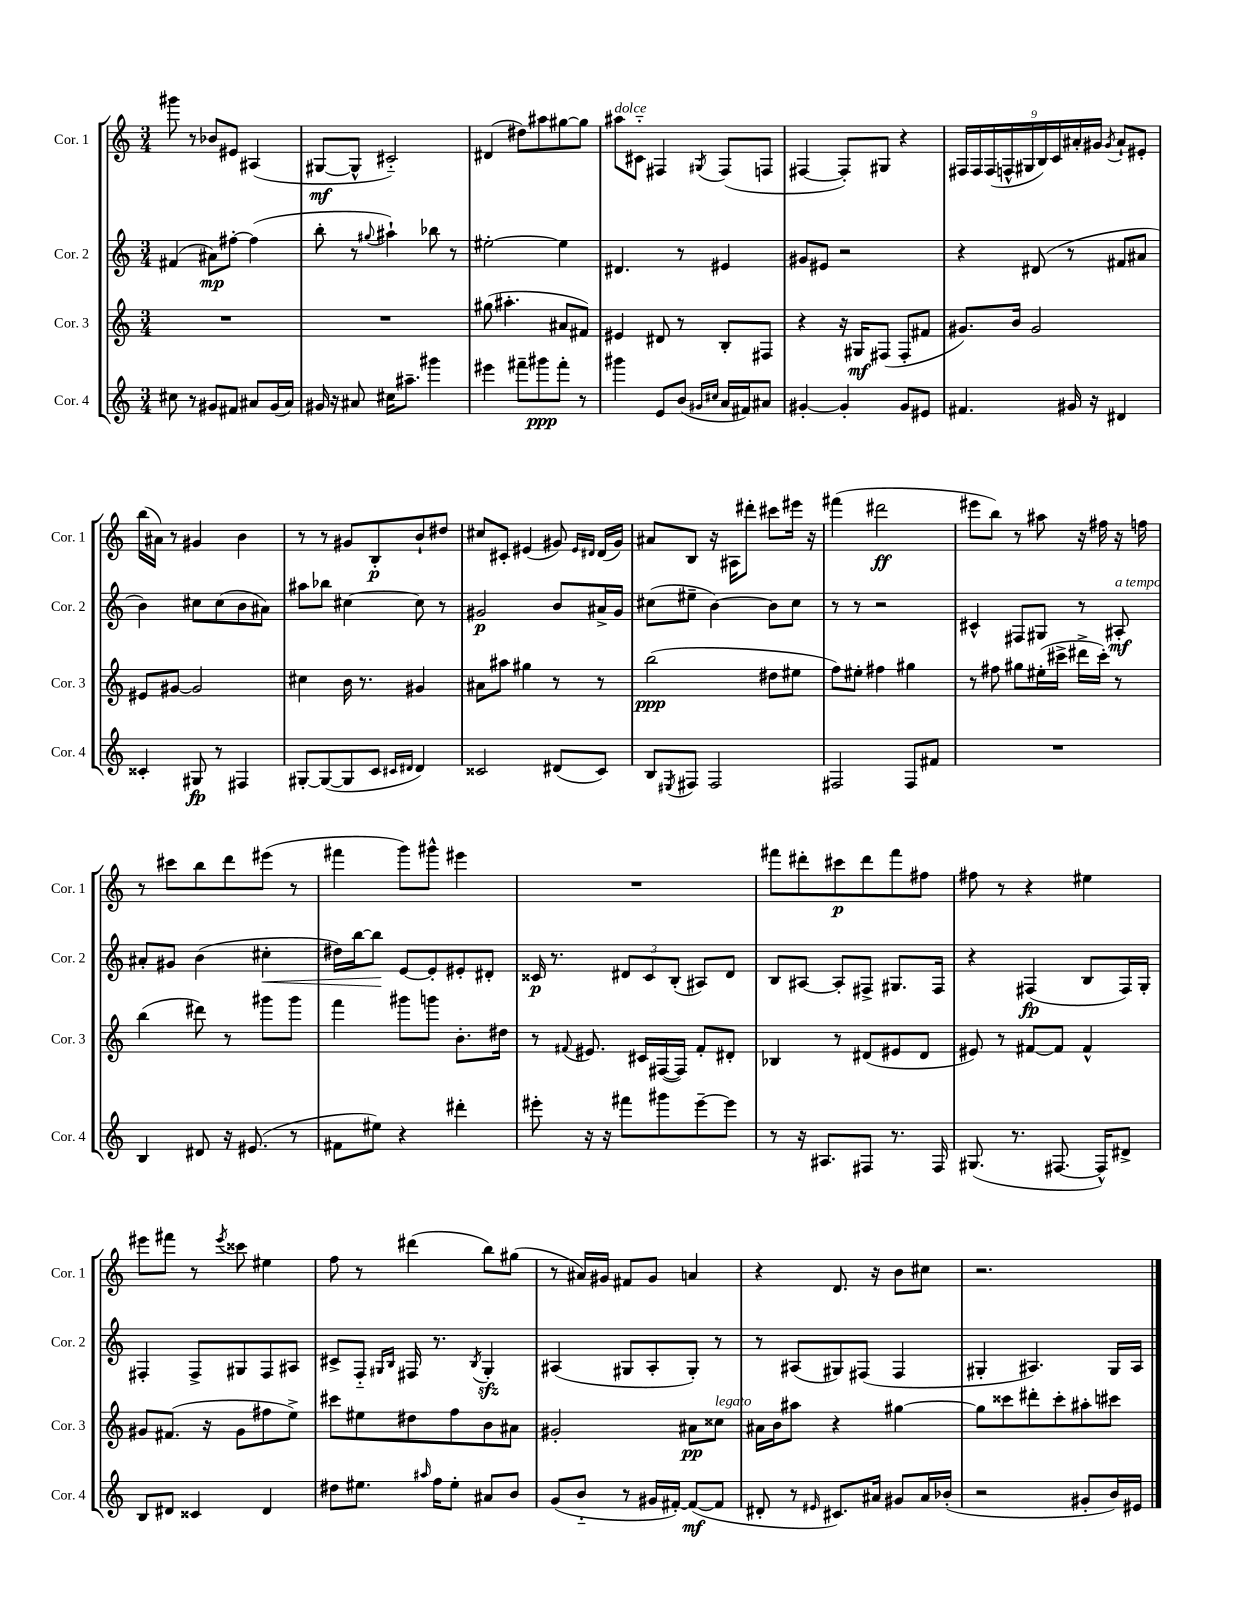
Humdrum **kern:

**kern	**kern	**kern	**kern
*staff4	*staff3	*staff2	*staff1
*clefG2	*clefG2	*clefG2	*clefG2
*k[]	*k[]	*k[]	*k[]
*M3/4	*M3/4	*M3/4	*M3/4
8cc#	2.r	(4f#	8ggg#
8r	.	.	8r
8g#	.	8a#)	8b-
8f#	.	[8ff#'	8e#
8a#	.	(4ff#]	(4A#
(16g#	.	.	.
16a#)	.	.	.
=	=	=	=
16g#	2.r	8bb'	[8G#
16r	.	.	.
8a#	.	8r	8G#^^]
.	.	8qqgg#	.
16cc#	.	4aa#`)	2c#'~)
8.aa#~	.	.	.
4ggg#	.	8bb-	.
.	.	8r	.
=	=	=	=
4eee#	(8gg#	[2ee#'	(4d#
.	4.aa#'	.	.
8fff#~	.	.	8dd#)
8ggg#	.	.	8aa#
8fff#'	8a#	4ee#]	[8gg#
8r	8f#)	.	8gg#]
=	=	=	=
4ggg#	4e#	4.d#	8aa#
.	.	.	8c#'~
8e	8d#	.	4F#
(8b	8r	8r	.
16qqg#	.	.	.
16qqcc#	.	.	8qG#
16a	8B'	4e#	(8F#
16f#)	.	.	.
8a#	8F#	.	8F
=	=	=	=
[4g#'	4r	8g#	[4F#
.	.	8e#	.
4g#']	16r	2r	8F#'])
.	16G#	.	.
.	(8F#	.	8G#
8g#	8F#'	.	4r
8e#	8f#	.	.
=	=	=	=
4.f#	8.g#)	4r	18F#
.	.	.	18F#
.	.	.	(18F#
.	.	.	18F^^
.	16b	.	.
.	.	.	18G#
.	2g#	(8d#	.
.	.	.	18B)
.	.	.	18c
16g#	.	8r	.
.	.	.	18a#'
16r	.	.	.
.	.	.	18g#
.	.	.	8qg#
4d#	.	8f#	8a#`
.	.	8a#	8e#'
=	=	=	=
4c##'	8e#	4b)	(16bb
.	.	.	16a#)
.	[8g#	.	8r
8G#	2g#]	8cc#	4g#
8r	.	(8cc#	.
4F#	.	8b	4b
.	.	8a#)	.
=	=	=	=
[8G#'	4cc#	8aa#	8r
(8G#_	.	8bb-	8r
8G#]	16b	[4cc#	8g#
.	8.r	.	.
8c	.	.	8B'
16qqc#	.	.	.
16qqd#	.	.	.
4d#)	4g#	8cc#]	8b`
.	.	8r	8dd#
=	=	=	=
2c##	8a#	2g#	8cc#
.	8aa#	.	8c#'
.	4gg#	.	(4e#
(8d#	8r	8b	8g#)
.	.	.	16qqe#
.	.	.	16qqd#
8c##)	8r	16a#^	(16d#
.	.	16g#	16g#)
=	=	=	=
8B	(2bb	(8cc#	8a#
8qE#	.	.	.
8F#	.	8ee#~	8B
2F#	.	[4b)	16r
.	.	.	16A#
.	.	.	8ddd#'
.	8dd#	8b]	8ccc#
.	8ee#	8cc#	16eee#
.	.	.	16r
=	=	=	=
2F#	8ff)	8r	(4fff#
.	8ee#'	8r	.
.	4ff#	2r	2ddd#
8F#	4gg#	.	.
8f#	.	.	.
=	=	=	=
2.r	8r	4c#^^	8eee#
.	8ff#	.	8bb)
.	8gg#	8F#	8r
.	(16ee#'	8G#	8aa#
.	16ccc#^	.	.
.	16ddd#^	8r	16r
.	16ccc#')	.	16ff#
.	8r	8A#'	16r
.	.	.	16ff
=	=	=	=
4B	(4bb	8a#'	8r
.	.	8g#	8ccc#
8d#	8ddd#)	(4b	8bb
16r	8r	.	8ddd
(8.e#	.	.	.
.	8ggg#	4cc#'	(8eee#
8r	8ggg#	.	8r
=	=	=	=
8f#	4fff	16dd#)	4fff#
.	.	[16bb	.
8ee#)	.	8bb]	.
4r	8ggg#	[8e	8ggg)
.	8ggg	8e']	8ggg#^^
4ddd#'	8.b'	8e#'	4eee#
.	.	8d#'	.
.	16dd#	.	.
=	=	=	=
8eee#'	8r	16c##	2.r
.	.	8.r	.
.	8qqf#	.	.
16r	8.e#	.	.
16r	.	.	.
8fff#	.	12d#	.
.	16c#	.	.
.	.	12c##	.
8ggg#	([16F#	.	.
.	.	(12B'	.
.	16F#])	.	.
[8eee#~	8f#'	8A#)	.
8eee#]	8d#'	8d#	.
=	=	=	=
8r	4B-	8B	8fff#
16r	.	[8A#	8ddd#'
8.A#	.	.	.
.	8r	8A#']	8ccc#
8F#	(8d#	8F#^	8ddd#
8.r	8e#	8.G#	8fff#
.	8d#	.	8ff#
16F#	.	16F#	.
=	=	=	=
(8.G#	8e#)	4r	8ff#
.	8r	.	8r
8.r	.	.	.
.	[8f#	(4F#	4r
[8.F#	8f#]	.	.
.	4f#^^	8B	4ee#
16F#^^])	.	.	.
8d#^	.	16F#)	.
.	.	16G'	.
=	=	=	=
8B	8g#	4F#'	8eee#
8d#	(8.f#	.	8fff#
4c##	.	8F#^	8r
.	16r	.	.
.	.	.	8qeee#
.	8g#	8G#	8ccc##
4d#	8ff#	8F#	4ee#
.	8ee^)	8A#	.
=	=	=	=
8dd#	8ccc#	8c#^	8ff
8.ee#	8ee#	8F'~	8r
.	.	16qqG#	.
.	.	16qqB	.
.	8dd#	16F#	(4ddd#
16qqaa#	.	.	.
16ff	.	8.r	.
8ee#'	8ff	.	.
.	.	8qB	.
8a#	8b	4G#'	8bb)
8b	8a#	.	(8gg#
=	=	=	=
(8g	2g#'	(4A#	8r
8b'~	.	.	16a#)
.	.	.	16g#
8r	.	8G#	8f#
16g#	.	8A#'	8g#
[16f#')	.	.	.
(8f#_	8a#	8G#')	4a
8f#]	8cc##	8r	.
=	=	=	=
8d#'	16a#	8r	4r
.	16b	.	.
8r	8aa#	(8A#	.
16qqe#	.	.	.
8.c#)	4r	8G#)	8.d
.	.	(8F#	.
16a#	.	.	16r
8g#	[4gg#	4F#	8b
16a#	.	.	8cc#
(16b-'	.	.	.
=	=	=	=
2r	8gg#]	4G#'	2.r
.	8ccc##	.	.
.	8ddd#'	4.A#)	.
.	8ccc##'	.	.
8g#'	8aa#'	.	.
16b)	8ccc#	16G#	.
16e#	.	16A#	.
==	==	==	==
*-	*-	*-	*-
